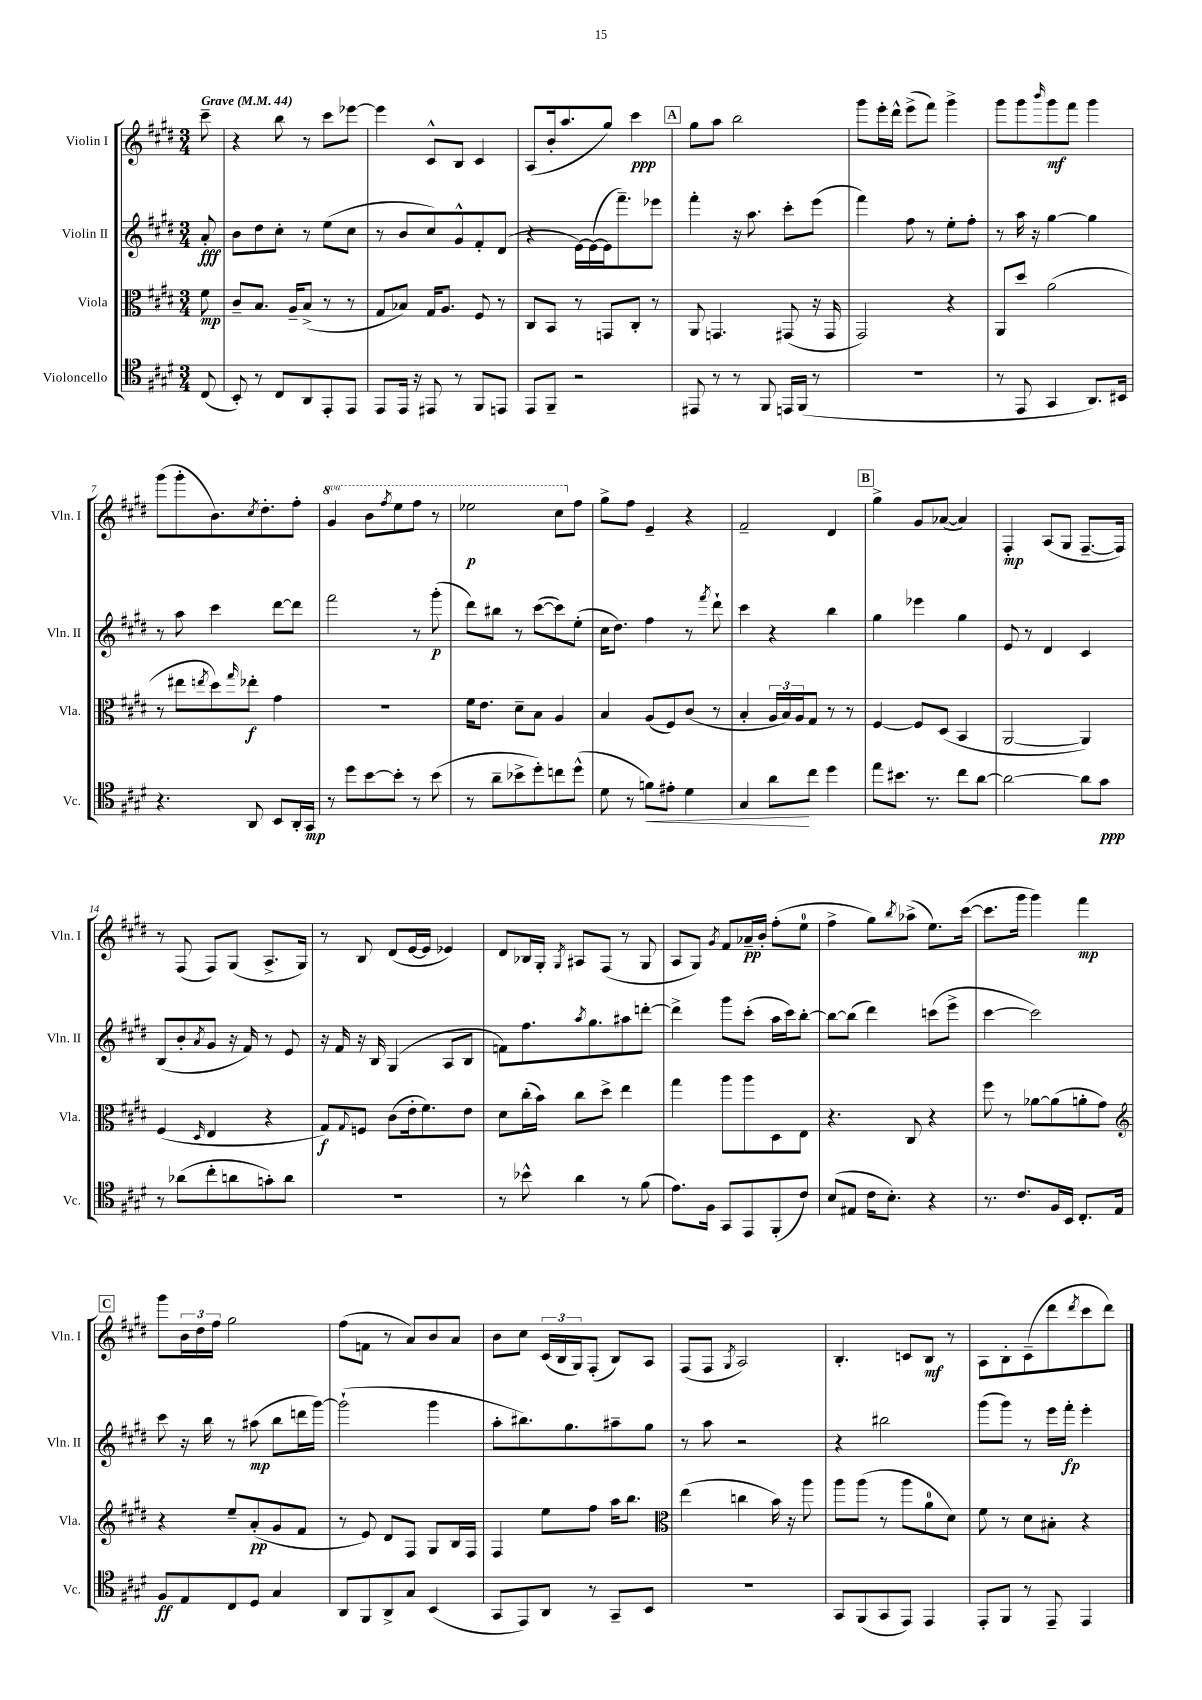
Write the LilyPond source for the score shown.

<<
\new StaffGroup <<
\new Staff = "s0" \with { instrumentName = "Violin I" shortInstrumentName = "Vln. I" } {
    \clef treble \key e \major \numericTimeSignature \time 3/4 \set Staff.ottavationMarkups = #ottavation-simple-ordinals \partial 8 \tempo "Grave" 4 = 44
    cis'''8-- |
    r4 b''8 r8 cis'''8 ees'''8~ |
    ees'''4 cis'8-^ b8 cis'4 |
    a8( b'16-. a''8. gis''8) cis'''4\ppp |
    \mark \markup { \box "A" } gis''8 a''8 b''2 |
    gis'''8 e'''16-. dis'''16-^ e'''8->( fis'''8) gis'''4-> |
    gis'''8 gis'''8 \grace { b'''16 } gis'''8\mf fis'''8 gis'''4 |
    gis'''8( gis'''8-. b'8.) \acciaccatura { cis''8 } dis''8.-. fis''8-. |
    \ottava #1 gis''4 b''8 \acciaccatura { fis'''8 } e'''8 fis'''8 r8 |
    ees'''2\p cis'''8 \ottava #0 fis''8 |
    gis''8-> fis''8 e'4-- r4 |
    fis'2-- dis'4 |
    \mark \markup { \box "B" } gis''4-> gis'8 aes'8~( aes'4) |
    fis4-.\mp a8( gis8 fis8.~-- fis16) |
    r8 fis8( fis8) gis8( a8.-> gis16) |
    r8 b8 dis'8( e'16~ e'16 ees'4) |
    dis'8 bes16 gis16-. \acciaccatura { gis8 } ais8 fis8( r8 gis8 |
    a8 gis8) \acciaccatura { gis'8 } fis'8 aes'16--\pp b'16-. fis''8-.( e''8-0 |
    fis''4-> gis''8) \acciaccatura { b''8 } aes''8->( e''8.) cis'''16~( |
    cis'''8. gis'''16 gis'''4) fis'''4\mp |
    \mark \markup { \box "C" } gis'''8 \tuplet 3/2 { b'16 dis''16 fis''16 } gis''2 |
    fis''8( f'8 r8 a'8) b'8 a'8 |
    b'8 cis''8 \tuplet 3/2 { cis'16( b16 gis16) } fis8-.( b8) a8 |
    fis8( fis8 \acciaccatura { gis8 } a2) |
    b4.-. c'8 b8\mf r8 |
    a8 b8-. cis'8--( dis'''8 \acciaccatura { dis'''8 } cis'''8 dis'''8) \bar "|." |
}
\new Staff = "s1" \with { instrumentName = "Violin II" shortInstrumentName = "Vln. II" } {
    \clef treble \key e \major \numericTimeSignature \time 3/4 \partial 8
    a'8-.\fff |
    b'8 dis''8 cis''8-. r8 e''8( cis''8 |
    r8 b'8 cis''8) gis'8-^ fis'8-. dis'8( |
    r4 e'16~) e'16~( e'16 fis'''8.--) ees'''8 |
    \mark \markup { \box "A" } fis'''4-. r16 a''8. cis'''8-. e'''8( |
    fis'''4) fis''8 r8 e''8-. fis''8-. |
    r8 a''16 r16 gis''4~ gis''4 |
    r8 a''8 cis'''4 dis'''8~ dis'''8 |
    fis'''2 r8 gis'''8-.\p( |
    dis'''8) bis''8 r8 cis'''8~( cis'''8) e''8-.( |
    cis''16 dis''8.) fis''4 r8 \acciaccatura { fis'''8 } dis'''8-! |
    cis'''4 r4 b''4 |
    \mark \markup { \box "B" } gis''4 ees'''4 gis''4 |
    e'8 r8 dis'4 cis'4 |
    b8( b'8-. \acciaccatura { a'8 } gis'8 r16 fis'16) r8 e'8 |
    r16 fis'16 r16 b16 gis4( a8 b8 |
    f'8) fis''8. \acciaccatura { a''8 } gis''8. ais''8 d'''8~-. |
    d'''4-> gis'''8 cis'''8-.( a''16 cis'''16) b''8~-. |
    b''8~ b''8( dis'''4) c'''8( e'''8-> |
    cis'''4~ cis'''2) |
    \mark \markup { \box "C" } cis'''8 r16 b''16 r8 ais''8\mp( b''8 d'''16 gis'''16~) |
    gis'''2-!( gis'''4 |
    a''8-. bis''8.) gis''8. ais''8-- gis''8 |
    r8 a''8 r2 |
    r4 bis''2 |
    gis'''8( gis'''8) r8 e'''16 fis'''16-.\fp e'''4-. \bar "|." |
}
\new Staff = "s2" \with { instrumentName = "Viola" shortInstrumentName = "Vla." } {
    \clef alto \key e \major \numericTimeSignature \time 3/4 \partial 8
    fis'8\mp |
    cis'8-- b8. a16-- b8->( r8 r8 |
    gis8 bes8) gis16 a8. fis8 r8 |
    cis8 b,8 r8 g,8 cis8-. r8 |
    \mark \markup { \box "A" } a,8 g,4. gis,8( r16 gis,16 |
    gis,2) r4 |
    a,8 dis''8 a'2( |
    r8 eis''8 \acciaccatura { e''8 } dis''8) \grace { gis''16 } ees''8-.\f gis'4 |
    R2. |
    fis'16 e'8. dis'8-- b8 a4 |
    b4 a8( fis8) cis'8( r8 |
    b4-. \tuplet 3/2 { a16 b16) a16 } gis8 r8 r8 |
    \mark \markup { \box "B" } fis4~ fis8 dis8( b,4 |
    a,2~ a,4) |
    fis4( \grace { dis16 } e4 r4 |
    gis8\f) \appoggiatura { gis8 } f8 cis'8( e'16-. fis'8.) e'8 |
    dis'8 cis''16-.( b'16) cis''8 dis''8-> e''4 |
    gis''4 a''8 a''8 dis8 e8 |
    r4. cis8 r4 |
    fis''8 r8 aes'8~ aes'8( a'8-. gis'8) |
    \mark \markup { \box "C" } \clef treble r4 e''8-- a'8-.\pp( gis'8 fis'8 |
    r8 e'8) dis'8 fis8 gis8 b16 fis16 |
    fis4 e''8 fis''8 a''16 b''8. |
    \clef alto e''4( c''4 b'16) r16 a''8 |
    a''8 a''8( r8 a''8 a'8-0 dis'8) |
    fis'8 r8 dis'8 bis8-. r4 \bar "|." |
}
\new Staff = "s3" \with { instrumentName = "Violoncello" shortInstrumentName = "Vc." } {
    \clef tenor \key e \major \numericTimeSignature \time 3/4 \partial 8
    cis8( |
    b,8-.) r8 cis8 a,8 e,8-. e,8 |
    e,8 e,16 r16 eis,8 r8 fis,8 e,8 |
    e,8 fis,8-- r2 |
    \mark \markup { \box "A" } eis,8 r8 r8 fis,8 e,16 fis,16( r8 |
    R2. |
    r8 e,8 gis,4 a,8.) bis,16 |
    r4. a,8 b,8 a,16-. gis,16\mp |
    r8 dis''8 b'8~ b'8-. r8 b'8( |
    r8 a'8-- bes'8-> dis''8-.) c''8 dis''8-^( |
    dis'8 r8 f'8\<) eis'8-. dis'4 |
    gis4 a'8\! cis''8 dis''4 |
    \mark \markup { \box "B" } e''8 bis'8. r8. cis''8 a'8~ |
    a'2~ a'8 gis'8\ppp |
    r8 aes'8( cis''8-. a'8 g'8-.) a'8 |
    R2. |
    r8 bes'8-^ a'4 r8 fis'8( |
    e'8.) fis16 gis,8 e,8 fis,8-.( cis'8) |
    b8( eis8 cis'16 b8.-.) r4 |
    r8. cis'8. fis16 b,16 cis8.-. e16 |
    \mark \markup { \box "C" } fis8\ff e8 cis8 dis8 gis4 |
    a,8 fis,8 a,8-> gis8 b,4( |
    gis,8 e,8) a,8 r8 gis,8-- b,8 |
    R2. |
    gis,8 fis,8( gis,8 e,8) e,4 |
    e,8-. fis,8 r8 e,8-- e,4 \bar "|." |
}
>>
>>
